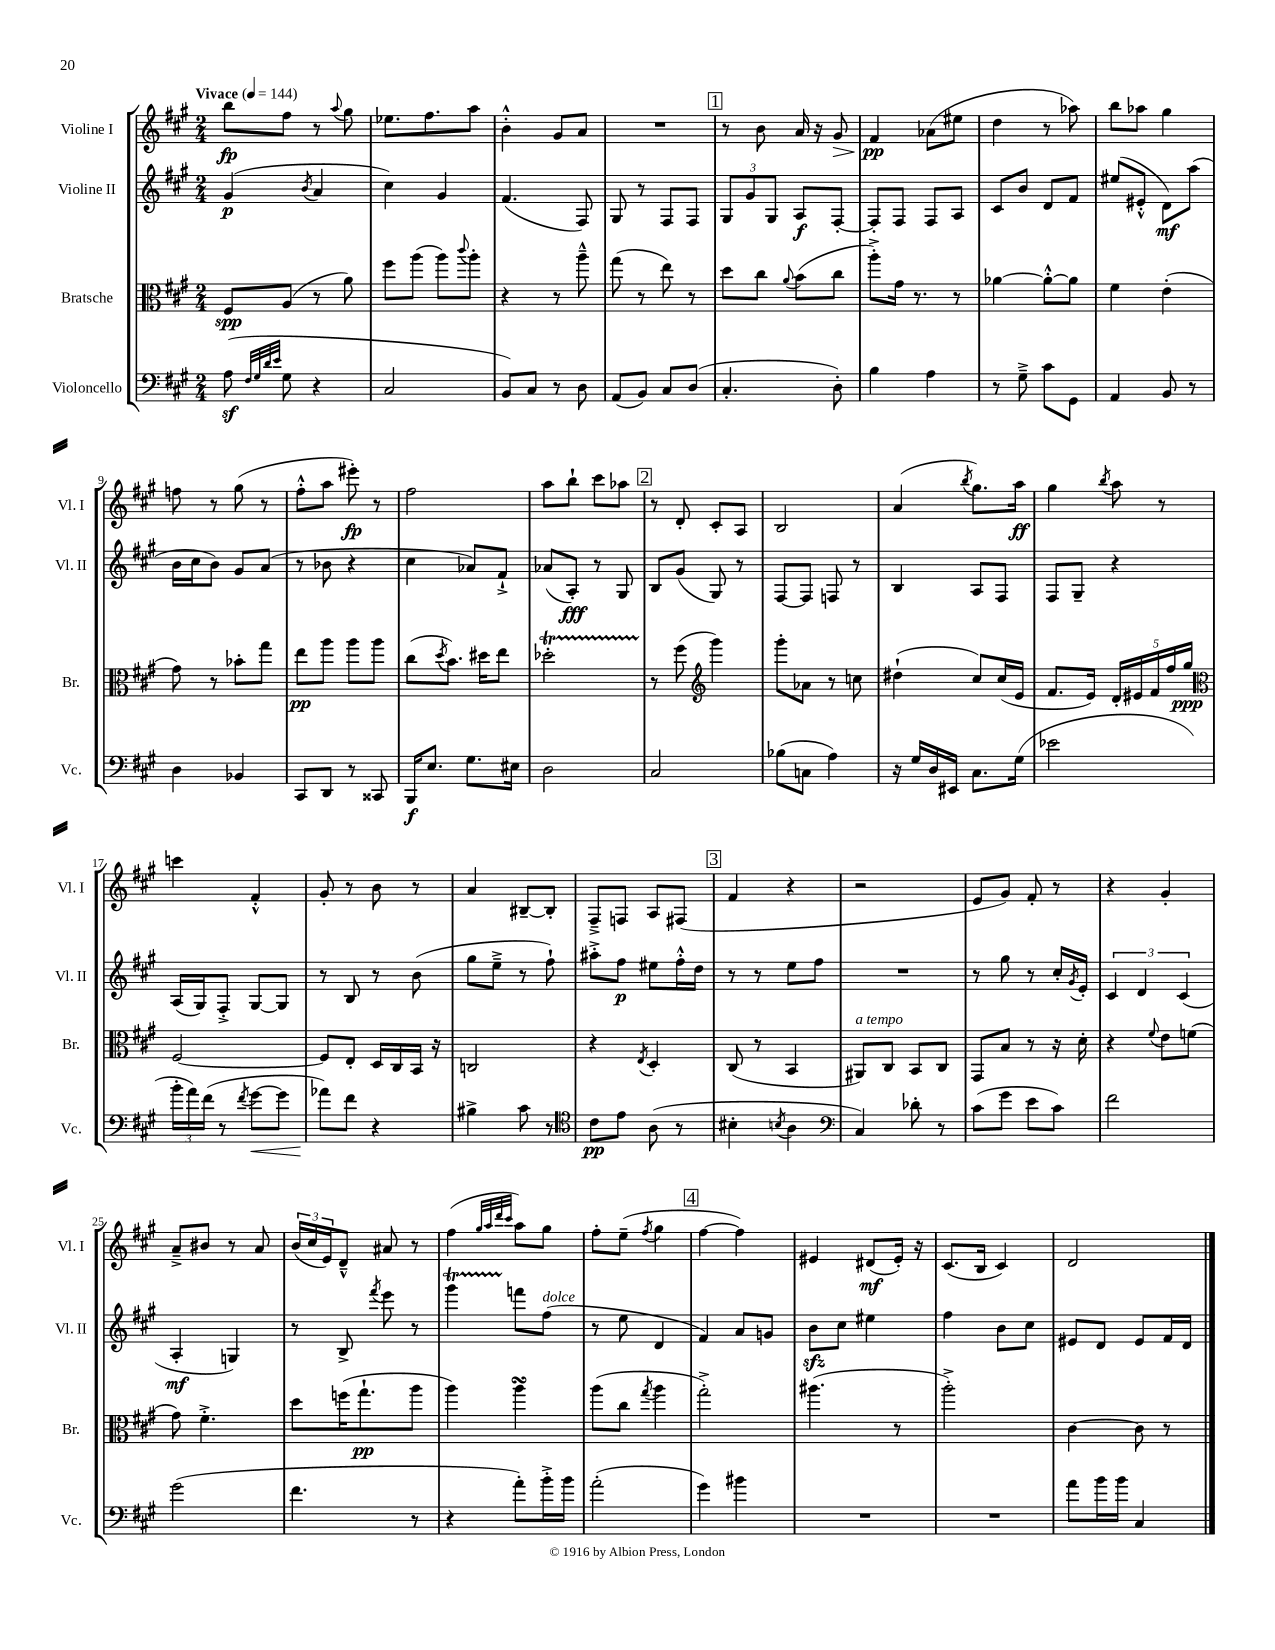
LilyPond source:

<<
\new StaffGroup <<
\new Staff = "s0" \with { instrumentName = "Violine I" shortInstrumentName = "Vl. I" } {
    \clef treble \key a \major \numericTimeSignature \time 2/4 \tempo "Vivace" 4 = 144
    b''8\fp fis''8 r8 \appoggiatura { a''8 } gis''8 |
    ees''8. fis''8. a''8 |
    b'4-.-^ gis'8 a'8 |
    R2 |
    \mark \markup { \box "1" } r8 b'8 a'16 r16 gis'8\> |
    fis'4\pp\! aes'8( eis''8 |
    d''4 r8 aes''8) |
    b''8 aes''8 gis''4 |
    f''8 r8 gis''8( r8 |
    fis''8-.-^ a''8 eis'''8-.\fp) r8 |
    fis''2 |
    a''8 b''8-! cis'''8 aes''8 |
    \mark \markup { \box "2" } r8 d'8-. cis'8-. a8 |
    b2 |
    a'4( \acciaccatura { b''8 } gis''8.) a''16\ff |
    gis''4 \acciaccatura { b''8 } a''8 r8 |
    c'''4 fis'4-.-^ |
    gis'8-. r8 b'8 r8 |
    a'4 bis8~-- bis8-. |
    fis8---> f8 a8 fis8( |
    \mark \markup { \box "3" } fis'4 r4 |
    r2 |
    e'8 gis'8) fis'8-. r8 |
    r4 gis'4-. |
    a'8---> bis'8 r8 a'8 |
    \tuplet 3/2 { b'16( cis''16 e'16) } d'8---^ ais'8 r8 |
    fis''4( \grace { gis''32 a''32 d'''32 cis'''32 } a''8) gis''8 |
    fis''8-. e''8--( \acciaccatura { fis''8 } gis''4 |
    \mark \markup { \box "4" } fis''4~ fis''4) |
    eis'4 dis'8\mf( eis'16-.) r16 |
    cis'8.( b16 cis'4) |
    d'2 \bar "|." |
}
\new Staff = "s1" \with { instrumentName = "Violine II" shortInstrumentName = "Vl. II" } {
    \clef treble \key a \major \numericTimeSignature \time 2/4
    gis'4\p( \acciaccatura { b'8 } a'4 |
    cis''4) gis'4 |
    fis'4.( fis8) |
    gis8 r8 fis8 fis8 |
    \mark \markup { \box "1" } \tuplet 3/2 { gis8 gis'8 gis8 } a8\f fis8~-. |
    fis8-. fis8 fis8 a8 |
    cis'8 b'8 d'8 fis'8 |
    eis''8( eis'8-.-^ d'8\mf) a''8( |
    b'16 cis''16 b'8) gis'8 a'8( |
    r8 bes'8 r4 |
    cis''4 aes'8) fis'8-!-> |
    aes'8( a8-.\fff) r8 gis8 |
    \mark \markup { \box "2" } b8 gis'8( gis8) r8 |
    fis8~ fis8 f8 r8 |
    b4 a8 fis8 |
    fis8 gis8-- r4 |
    a16( gis16) fis8-.-> gis8~ gis8 |
    r8 b8 r8 b'8( |
    gis''8 e''8---> r8 fis''8-!) |
    ais''8-.-> fis''8\p eis''8 fis''16-.-^ d''16 |
    \mark \markup { \box "3" } r8 r8 e''8 fis''8 |
    R2 |
    r8 gis''8 r8 cis''16-. \acciaccatura { gis'8 } e'16-. |
    \tuplet 3/2 { cis'4 d'4 cis'4( } |
    a4-.\mf g4) |
    r8 b8-> \acciaccatura { fis'''8 } e'''8 r8 |
    gis'''4\startTrillSpan f'''8\stopTrillSpan fis''8^\markup { \italic "dolce" }( |
    r8 e''8 d'4 |
    \mark \markup { \box "4" } fis'4) a'8 g'8 |
    b'8\sfz cis''8 eis''4 |
    fis''4 b'8 cis''8 |
    eis'8 d'8 eis'8 fis'16 d'16 \bar "|." |
}
\new Staff = "s2" \with { instrumentName = "Bratsche" shortInstrumentName = "Br." } {
    \clef alto \key a \major \numericTimeSignature \time 2/4
    fis8\spp a8( r8 a'8) |
    fis''8 a''8( a''8) \appoggiatura { cis'''8 } a''8-. |
    r4 r8 a''8---^ |
    gis''8( r8 e''8) r8 |
    \mark \markup { \box "1" } d''8 cis''8 \appoggiatura { a'8 } b'8( cis''8 |
    a''8-.->) gis'16 r8. r8 |
    aes'4~ aes'8~-.-^ aes'8 |
    fis'4 e'4-.( |
    gis'8) r8 bes'8-. gis''8 |
    e''8\pp a''8 a''8 a''8 |
    cis''8( \acciaccatura { d''8 } b'8.) dis''16 e''8 |
    des''2-.\startTrillSpan |
    \mark \markup { \box "2" } r8\stopTrillSpan fis''8( \clef treble gis'''4) |
    gis'''8-. aes'8 r8 c''8 |
    dis''4-!( cis''8) cis''16( e'16 |
    fis'8. e'16) \tuplet 5/4 { d'16-. eis'16 fis'16 fis''16 gis''16\ppp } |
    \clef alto fis2~ |
    fis8 e8-. d16 cis16 b,16 r16 |
    c2 |
    r4 \acciaccatura { e8 } d4-. |
    \mark \markup { \box "3" } cis8( r8 b,4 |
    ais,8^\markup { \italic "a tempo" }) cis8 b,8 cis8 |
    gis,8 b8 r8 r16 d'16-. |
    r4 \appoggiatura { fis'8 } e'8 f'8( |
    gis'8) fis'4.-.-> |
    d''8 f''16( gis''8.-!\pp a''8 |
    a''4) a''4\turn |
    a''8( cis''8 \acciaccatura { gis''8 } a''4 |
    \mark \markup { \box "4" } gis''2-.->) |
    ais''4.( r8 |
    a''2-.->) |
    cis'4~ cis'8 r8 \bar "|." |
}
\new Staff = "s3" \with { instrumentName = "Violoncello" shortInstrumentName = "Vc." } {
    \clef bass \key a \major \numericTimeSignature \time 2/4
    a8\sf( \grace { fis32 gis32 d'32 e'32 } gis8 r4 |
    cis2 |
    b,8) cis8 r8 d8 |
    a,8( b,8) cis8 d8( |
    \mark \markup { \box "1" } cis4.-. d8-.) |
    b4 a4 |
    r8 gis8---> cis'8 gis,8 |
    a,4 b,8 r8 |
    d4 bes,4 |
    cis,8 d,8 r8 cisis,8 |
    b,,16\f e8. gis8. eis16 |
    d2 |
    \mark \markup { \box "2" } cis2 |
    bes8( c8 a4) |
    r16 gis16 d16 eis,16 cis8. gis16( |
    ees'2 |
    \tuplet 3/2 { b'16-. a'16) fis'16( } r8 \acciaccatura { fis'8 } gis'8~\< gis'8 |
    aes'8\!) fis'8 r4 |
    bis4-> cis'8 r8 |
    \clef tenor cis'8\pp e'8 a8( r8 |
    \mark \markup { \box "3" } bis4-. \acciaccatura { b8 } a4 |
    \clef bass cis4) des'8-. r8 |
    cis'8( gis'8 e'8 cis'8) |
    fis'2 |
    gis'2( |
    fis'4. r8 |
    r4 a'8-.) b'16-.-> b'16 |
    a'2-.( |
    \mark \markup { \box "4" } gis'4) bis'4 |
    R2 |
    R2 |
    a'8 b'16 b'16 cis4 \bar "|." |
}
>>
>>
